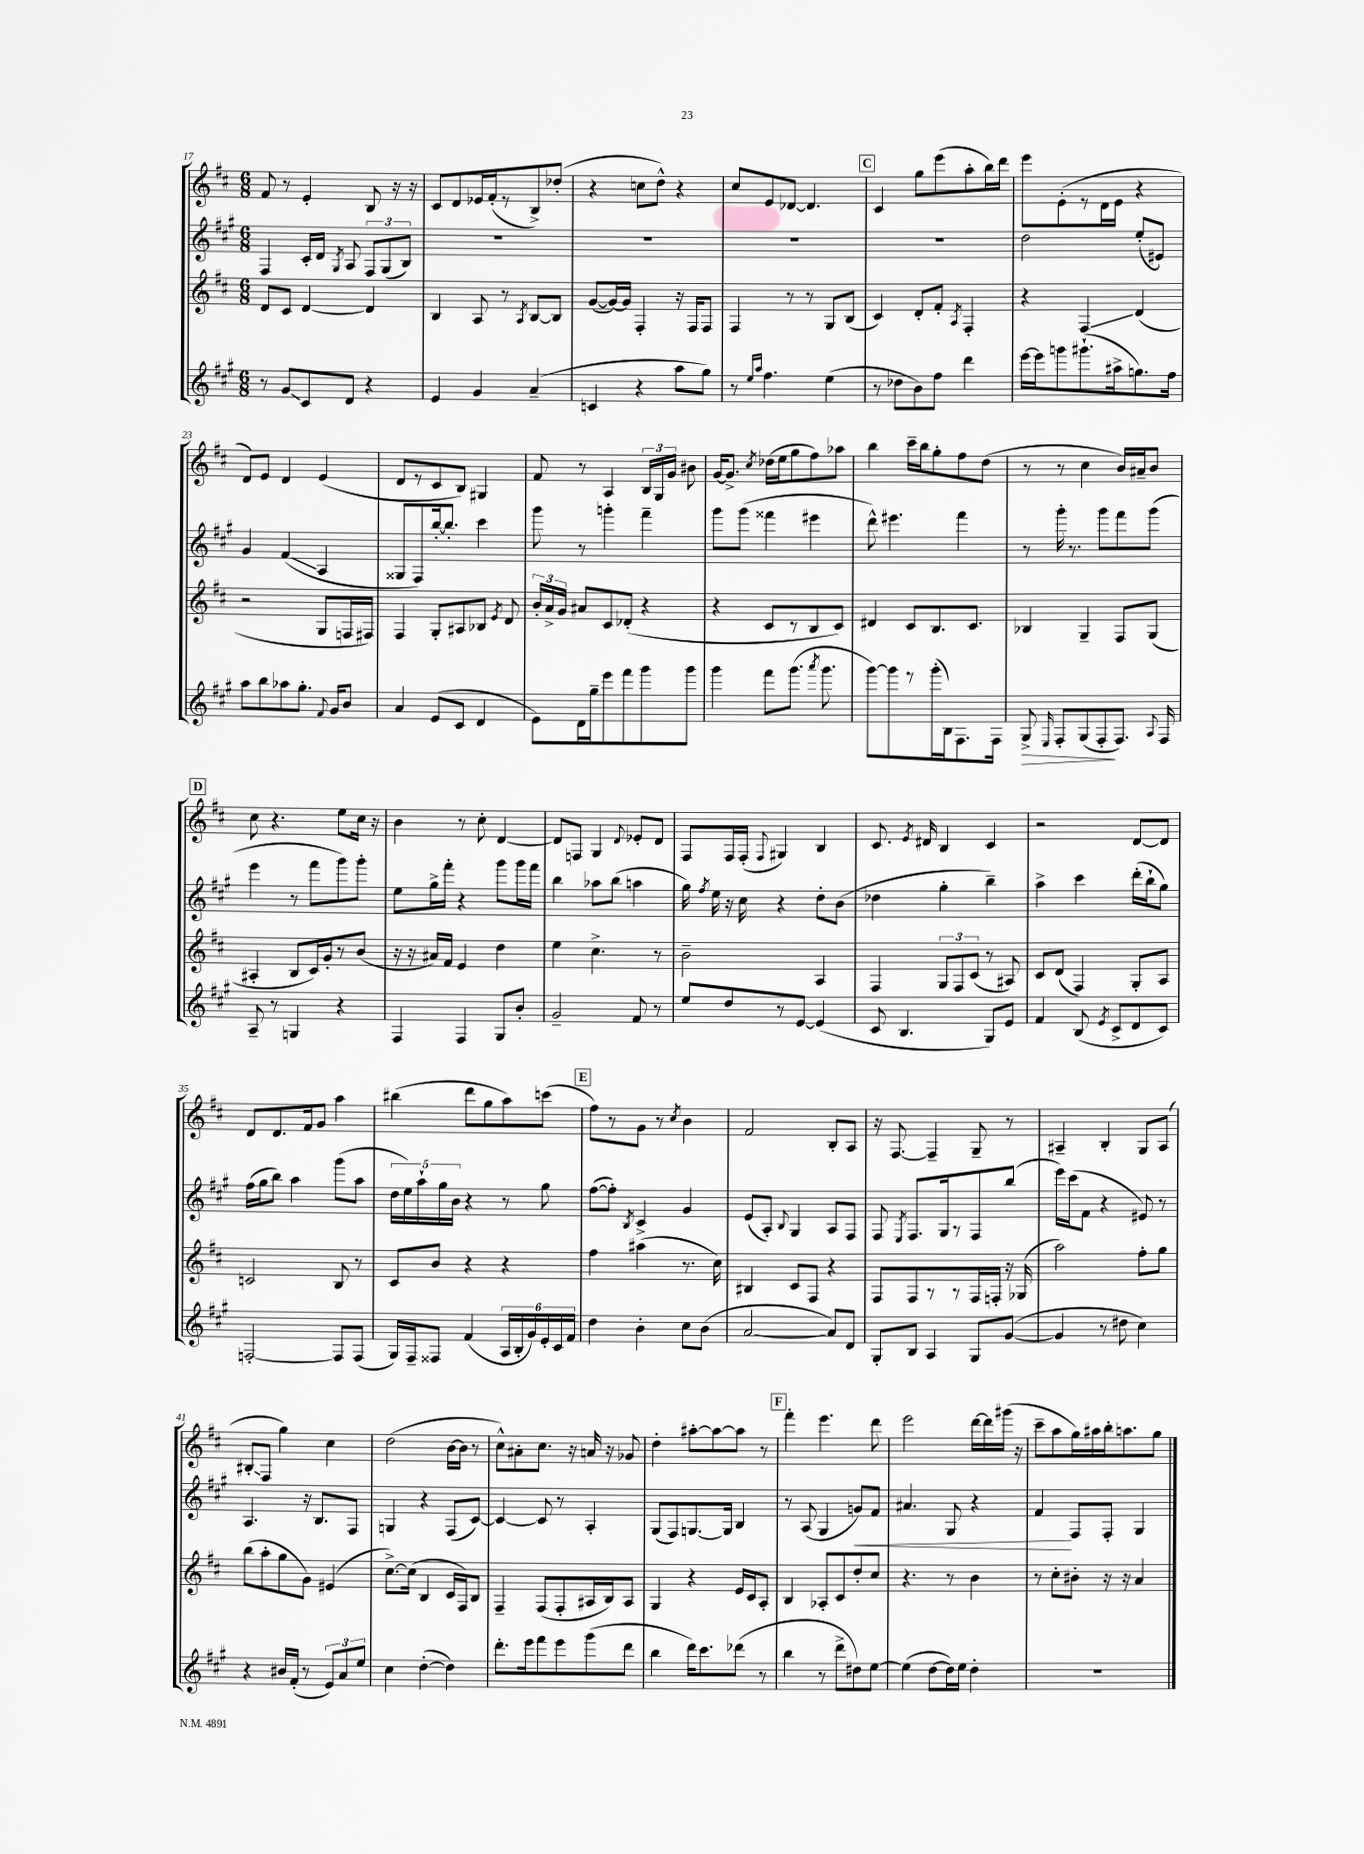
<<
\new StaffGroup <<
\new Staff = "s0" {
    \clef treble \key d \major \numericTimeSignature \time 6/8
    \autoBeamOff fis'8 r8 e'4-. b8 r16 r16 |
    cis'8[ d'8 ees'16 fis'16-.( r8 b8->) des''8]-.( |
    r4 c''8[ d''8]-^) r4 |
    cis''8[ e'8 des'8]~ des'4. |
    \mark \markup { \box "C" } cis'4 g''8[ e'''8( a''8-. b''16) d'''16] |
    e'''8[ e'8-.( r8 d'16 e'16] r4 |
    d'8[) e'8] d'4 e'4( |
    d'8[ r8 cis'8 b8]) gis4 |
    fis'8 r8 a4 \tuplet 3/2 { b16[ g16 g'16] } bis'8 |
    g'16[~ g'8.]-> \acciaccatura { cis''8 } des''16[( e''16 g''8 fis''8) aes''8] |
    b''4 cis'''16[-- b''16 g''8-. fis''8 d''8]( |
    r8 r8 cis''4 b'16[) ais'16-- b'8] |
    \mark \markup { \box "D" } cis''8 r4. e''8[ cis''16] r16 |
    b'4 r8 cis''8-. d'4~ |
    d'8[ f8] g4 \appoggiatura { d'8 } ees'8[-. d'8] |
    fis8[ fis16 fis16]-.( \appoggiatura { fis8 } gis4) b4 |
    cis'8. \acciaccatura { e'8 } dis'16 b4 cis'4 |
    r2 d'8[~ d'8] |
    d'8[ d'8. fis'16 g'8] a''4 |
    bis''4( d'''8[ g''8 a''8) c'''8]( |
    \mark \markup { \box "E" } fis''8[) r8 g'8] r8 \acciaccatura { cis''8 } b'4 |
    fis'2 b8[-. a8] |
    r16 fis8.~ fis4-- g8-- r8 |
    ais4-- b4-. g8[ ais8]( |
    bis8[-.\glissando fis8] g''4) cis''4 |
    d''2( b'16[~ b'16] r8 |
    cis''8[-^) ais'8-. cis''8.] r16 a'16 r16 ges'8 |
    d''4-. ais''8[~-. ais''8~ ais''8] r8 |
    \mark \markup { \box "F" } fis'''4-. e'''4. d'''8 |
    e'''2 d'''16[~ d'''16 gis'''16]( r16 |
    cis'''8[-- a''8 g''16) ais''16 b''16-. a''8. g''8] \bar "|." |
}
\new Staff = "s1" {
    \clef treble \key a \major \numericTimeSignature \time 6/8
    \autoBeamOff fis4 cis'16[-. d'16] \acciaccatura { gis8 } a8 \tuplet 3/2 { fis8[ gis8( b8]) } |
    R2. |
    R2. |
    R2. |
    \mark \markup { \box "C" } R2. |
    d''2 e''8[-.( eis'8]) |
    gis'4 fis'4\glissando( a4 |
    gisis8[ fis8) b''16~-. b''8.]-. cis'''4 |
    gis'''8 r8 g'''4-. fis'''4-- |
    gis'''8[ gis'''8]( fisis'''4 eis'''4 |
    d'''8-^) eis'''4. fis'''4 |
    r8 gis'''16-. r8. gis'''8[ fis'''8 gis'''8]( |
    \mark \markup { \box "D" } e'''4 r8 fis'''8[ gis'''8) gis'''8]-. |
    e''8[ gis''16-> fis'''16]-. r4 gis'''8[ gis'''16 fis'''16] |
    b''4 aes''8[ b''8]( a''4 |
    gis''16) \acciaccatura { fis''8 } e''16 r16 cis''16 r4 d''8[-. b'8]( |
    des''4 gis''4-. b''4--) |
    a''4-> cis'''4 d'''16[-.( b''16-! gis''8]) |
    fis''16[( gis''16 b''8]) a''4 gis'''8[( a''8] |
    \tuplet 5/4 { d''16[ e''16) a''16-! gis''16 b'16] } r4 r8 gis''8 |
    \mark \markup { \box "E" } fis''8[~( fis''8]-.) \acciaccatura { b8 } cis'4-> gis'4 |
    e'8[( a8]-.) \appoggiatura { b8 } gis4 a8[ fis8] |
    fis8 \acciaccatura { e8 } fis8.[ gis16 r8 fis8 b''8]( |
    e'''16[) cis'''16( fis'8] r4 eis'8) r8 |
    a4. r16 b8.[ fis8] |
    g4 r4 fis8[( cis'8]~) |
    cis'4~ cis'8 r8 a4-. |
    gis8[( fis8) g8.~ g16] b4 |
    \mark \markup { \box "F" } r8 a8( gis4 g'8[\<) fis'8] |
    ais'4. gis8 r4 |
    fis'4\! fis8[ fis8]-. gis4 \bar "|." |
}
\new Staff = "s2" {
    \clef treble \key d \major \numericTimeSignature \time 6/8
    \autoBeamOff d'8[ cis'8] d'4~ d'4 |
    b4 a8 r8 \acciaccatura { a8 } b8[~ b8] |
    g'8[~( g'16~) g'16] fis4-. r16 fis16[ fis8] |
    fis4 r8 r8 g8[ b8]( |
    \mark \markup { \box "C" } cis'4) d'8[-. fis'8]-. \acciaccatura { a8 } fis4-. |
    r4 fis4\glissando d'4( |
    r2 g8[ f16 fis16]) |
    fis4 g8[-. ais8 bes8] \acciaccatura { e'8 } d'8 |
    \tuplet 3/2 { b'16[-. a'16-> g'16] } ais'8[ cis'8 des'8]-.( r4 |
    r4 cis'8[ r8 b8 cis'8]) |
    dis'4 cis'8[ b8. cis'8.] |
    bes4 g4-- fis8[ g8]( |
    \mark \markup { \box "D" } ais4-. b8[ cis'16) g'16-. r8 b'8]( |
    r16 r16 ais'16[) fis'16] e'4 d''4 |
    e''4 cis''4.-> r8 |
    b'2-- a4 |
    fis4 \tuplet 3/2 { g8[ fis8 cis'8]( } r8 ais8) |
    cis'8[ d'8]( fis4) g8[-. a8] |
    c'2 b8 r8 |
    cis'8[ b'8] r4 r4 |
    \mark \markup { \box "E" } fis''4 ais''4( r8. cis''16) |
    bis4 cis'8[ fis8] r4 |
    fis8[ fis8 r8 r8 fis16 f16]-. r16 ges16( |
    a''2) fis''8[-. g''8] |
    b''8[( a''8-. g''8 g'8]) eis'4( |
    cis''8.[~->) cis''16]( b4 cis'16[ fis16) b8] |
    fis4-- fis8[( fis8-. ais16 b16) ais8] |
    g4 r4 e'16[ cis'16 a8]-. |
    \mark \markup { \box "F" } b4 aes8[-. cis'8 d''8-. cis''8] |
    r4. r8 b'4 |
    r8 cis''8[-. bis'8]-. r16 r16 a'4 \bar "|." |
}
\new Staff = "s3" {
    \clef treble \key a \major \numericTimeSignature \time 6/8
    \autoBeamOff r8 gis'8[\glissando cis'8 d'8] r4 |
    e'4 gis'4 a'4--( |
    c'4 r4 a''8[ gis''8]) |
    r8 \grace { e''16[ a''16] } fis''4. e''4( |
    \mark \markup { \box "C" } r8 des''8[ b'8) fis''8] d'''4 |
    e'''16[~ e'''16 g'''8 gis'''8.-!( ais''16-> g''8.) fis''16] |
    a''8[ b''8 aes''8 gis''8.]-. \appoggiatura { fis'8 } gis'16[ b'8] |
    a'4 e'8[( cis'8] d'4 |
    e'8[) d'16 gis''16-- e'''8 fis'''8 gis'''8 gis'''8] |
    gis'''4 fis'''8[ gis'''8.]( \acciaccatura { a'''8 } gis'''8. |
    gis'''8[~) gis'''8 r8 gis'''16-.( b16) fis8. fis16] |
    gis8->\> \grace { e16 } fis8[-. gis8( fis8-.\! fis8.]) \appoggiatura { a8 } fis16 |
    \mark \markup { \box "D" } a8-- r8 g4 r4 |
    fis4 fis4 gis8[ b'8]-. |
    gis'2-- fis'8 r8 |
    e''8[ d''8 r8 e'8]~ e'4( |
    cis'8 b4. gis8[) e'8] |
    fis'4 b8( \acciaccatura { e'8 } cis'8[-> d'8 cis'8]) |
    f2~-. f8[ f8]( |
    gis16[) fis16-- fisis8] fis'4( \tuplet 6/4 { a16[ b16-. gis'16) e'16-. cis'16 fis'16] } |
    \mark \markup { \box "E" } d''4 b'4-. cis''8[ b'8]( |
    a'2~ a'8[) d'8] |
    gis8[-. b8] a4 gis8[ gis'8]~( |
    gis'4 r8 dis''8 cis''4) |
    r4 bis'16[ fis'16]-.( r8 \tuplet 3/2 { e'8[) a'8 e''8] } |
    cis''4 d''4~-.( d''4) |
    d'''8.[-. e'''16 fis'''8 e'''8 gis'''8( d'''8] |
    b''4 d'''16[) cis'''8. des'''8]( r8 |
    \mark \markup { \box "F" } b''4 r8 d'''8[-> dis''8) e''8]~ |
    e''4( d''8[~ d''16) e''16] d''4-. |
    R2. \bar "|." |
}
>>
>>
\layout { \context { \Score currentBarNumber = #17 } }
